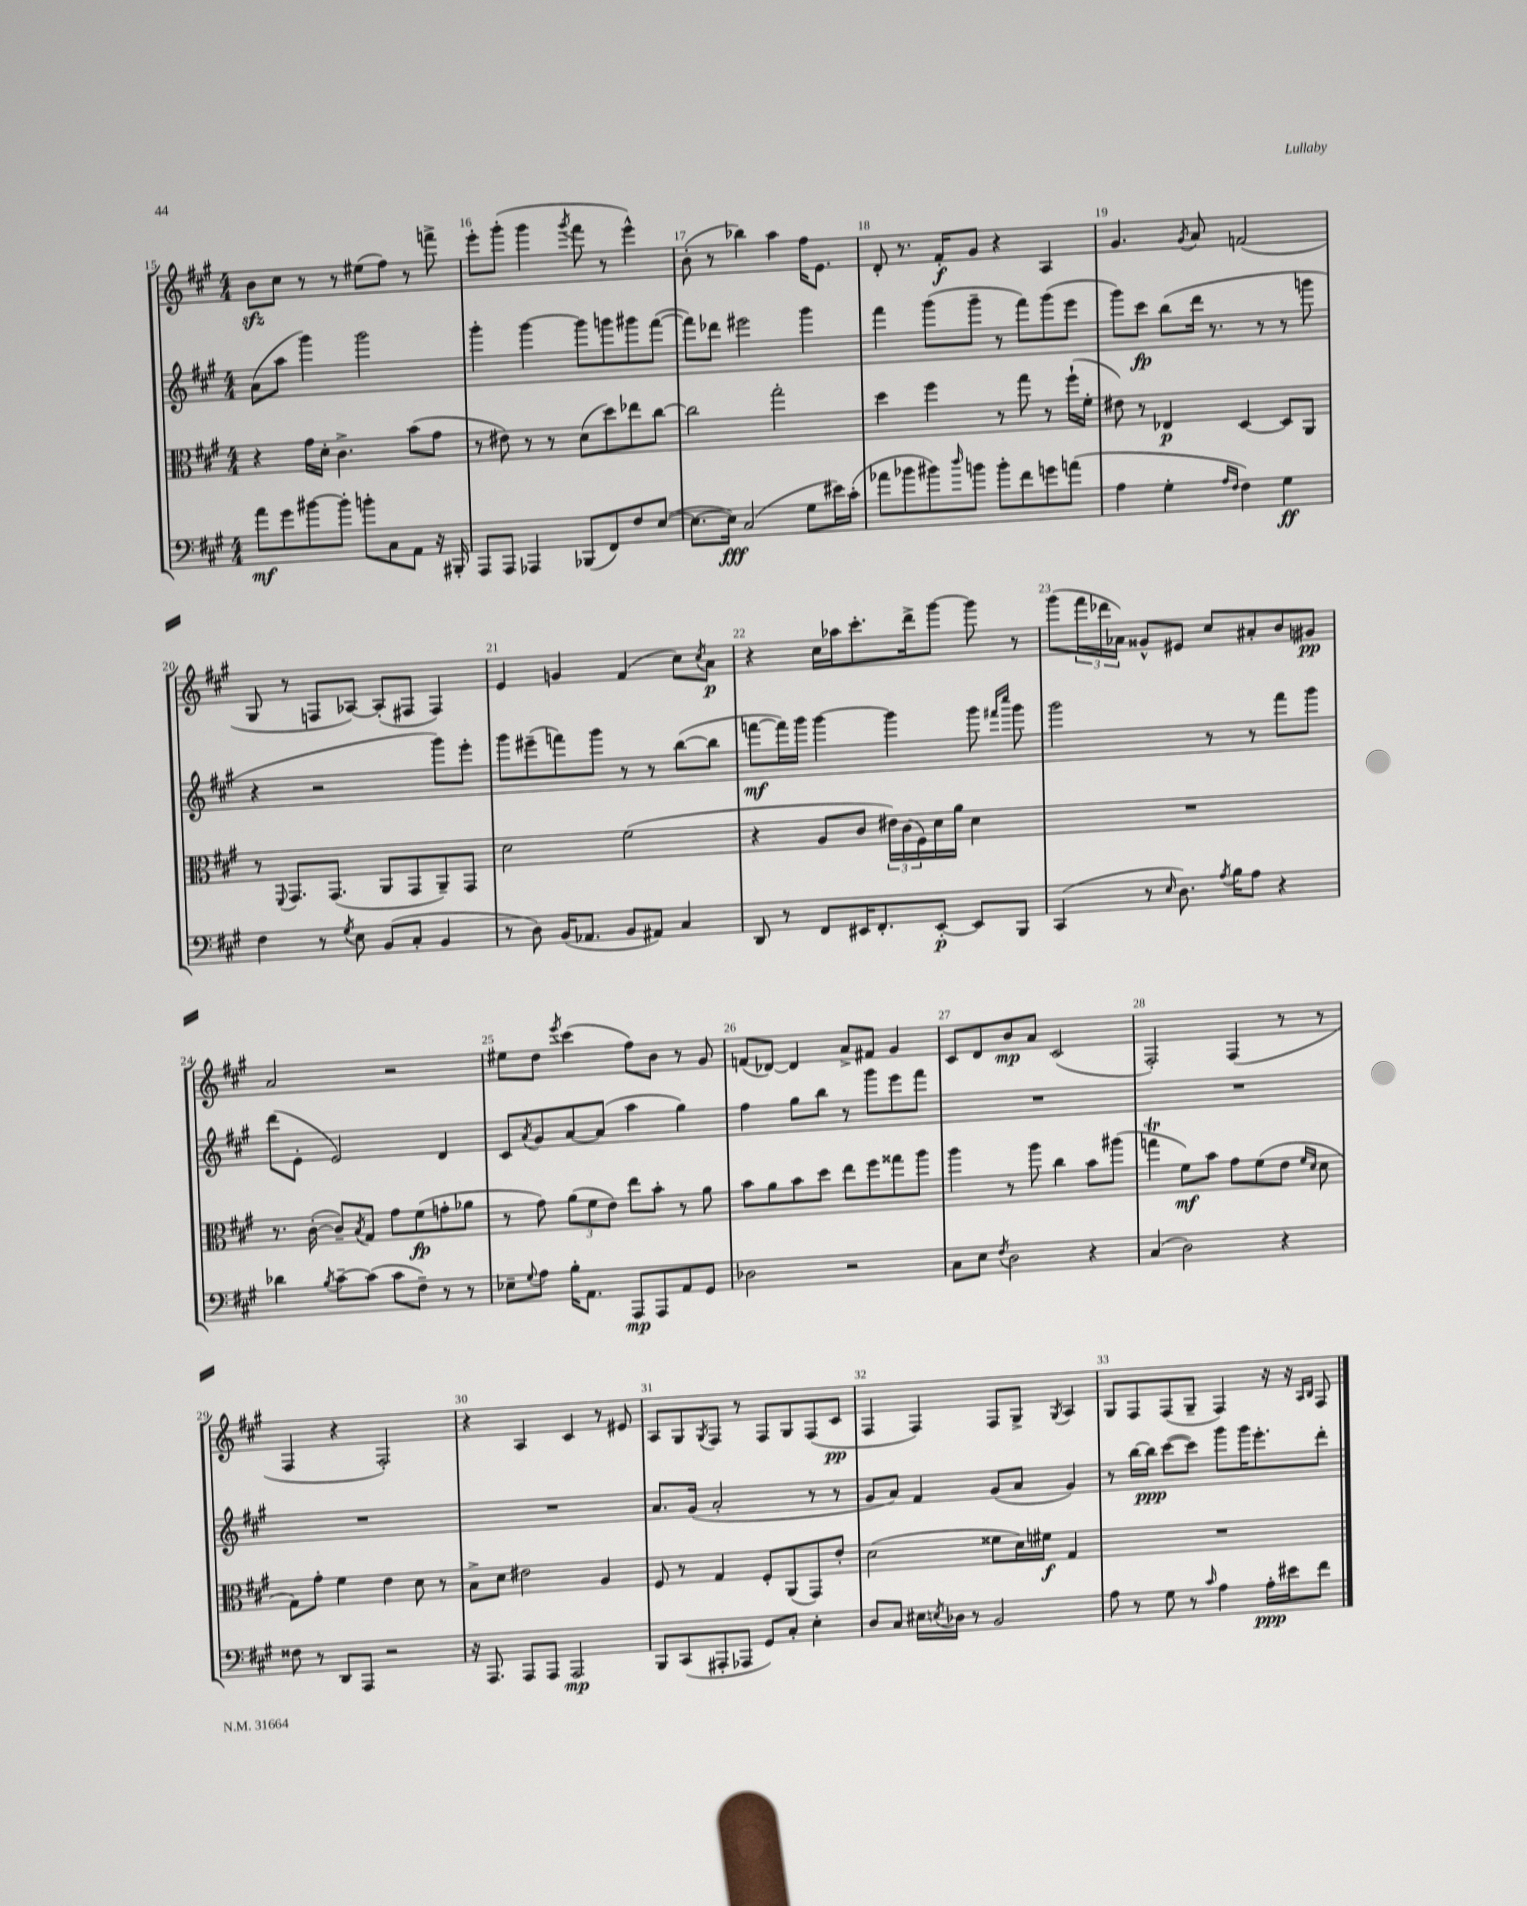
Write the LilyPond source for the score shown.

<<
\new StaffGroup <<
\new Staff = "s0" {
    \clef treble \key a \major \numericTimeSignature \time 4/4
    b'8\sfz cis''8 r8 r8 eis''8( fis''8) r8 f'''8-> |
    e'''8-. gis'''8-.( gis'''4 \acciaccatura { gis'''8 } fis'''8 r8 e'''4-^) |
    b'8-.( r8 bes''4) a''4 fis''16 e'8. |
    d'8-. r8. fis'16-.\f gis'8 r4 a4 |
    gis'4. \acciaccatura { gis'8 } a'8 f'2( |
    gis8 r8 f8 aes8~) aes8-.( fis8 fis4) |
    e'4 g'4 fis'4( cis''8) \acciaccatura { cis''8 } a'8\p |
    r4 cis''16 aes''16 cis'''8.-. d'''16-> gis'''8~ gis'''8 r8 |
    gis'''8( \tuplet 3/2 { fis'''16 des'''16 aes'16) } gisis'8-^ eis'8 cis''8 ais'8-. b'8 gis'8\pp |
    a'2 r2 |
    eis''8 d''8 \acciaccatura { e'''8 } cis'''4( fis''8) b'8 r8 gis'8 |
    f'8( des'8~) des'4 a'8-> fis'8 gis'4 |
    cis'8 d'8 b'8\mp a'8 cis'2( |
    fis2-.) fis4( r8 r8 |
    fis4 r4 fis2-.) |
    r4 a4 cis'4 r8 eis'8 |
    a8 gis8 \acciaccatura { gis8 } fis8 r8 fis8 gis8 fis8( cis'8\pp |
    fis4 fis4) fis8 gis8-> \acciaccatura { gis8 } a4 |
    gis8 fis8 fis8( gis8-- fis4) r16 r16 \grace { a16 b16 } fis8 \bar "|." |
}
\new Staff = "s1" {
    \clef treble \key a \major \numericTimeSignature \time 4/4
    a'8( a''8 gis'''4) gis'''2 |
    gis'''4-. gis'''4~ gis'''8 g'''8 gis'''8 fis'''8~( |
    fis'''8) des'''8 eis'''2 gis'''4 |
    fis'''4 gis'''8( gis'''8-- r8 fis'''8) gis'''8( e'''8 |
    gis'''8) cis'''8\fp b''8( d'''16 r8. r8 r8 g'''8 |
    r4 r2 gis'''8) e'''8-. |
    gis'''8 eis'''8--( f'''8) gis'''8 r8 r8 b''8~( b''8 |
    f'''8~\mf f'''16) gis'''16 gis'''4~ gis'''4 gis'''8 \grace { fis'''16 cis''''16 } gis'''8 |
    gis'''2 r8 r8 fis'''8 gis'''8 |
    d'''8( e'8-. e'2) d'4 |
    cis'8 \acciaccatura { a'8 } gis'8 a'8~ a'8( a''4 gis''4) |
    fis''4 gis''8 b''8 r8 gis'''8 e'''8 fis'''8 |
    R1 |
    R1 |
    R1 |
    R1 |
    a'8. gis'16( a'2-. r8 r8 |
    gis'8 a'8) fis'4 gis'8( a'8 gis'4) |
    r8 b''16~ b''16\ppp cis'''8~( cis'''8) gis'''8 gis'''16 e'''8.-. d'''8-. \bar "|." |
}
\new Staff = "s2" {
    \clef alto \key a \major \numericTimeSignature \time 4/4
    r4 gis'16 d'16-. cis'4.-> b'8( gis'8 |
    r8 eis'8) r8 r8 d'8( d''8) ees''8 cis''8~ |
    cis''2 gis''2-. |
    d''4 fis''4 r8 gis''8 r8 fis''16-!( fis'16-. |
    eis'8) r8 ees4\p d4~ d8 a,8 |
    r8 \appoggiatura { fis,8 } gis,8. gis,8.( a,8 gis,8 a,8--) gis,8 |
    d'2 fis'2( |
    r4 a8 cis'8 \tuplet 3/2 { eis'16) cis'16( fis16) } d'16 a'16 d'4 |
    R1 |
    r8. cis'16~-.( cis'8--) \acciaccatura { b8 } gis8 gis'8 fis'8\fp( g'8-. aes'8 |
    r8 gis'8) \tuplet 3/2 { a'8( fis'8 e'8) } e''8 b'8-. r8 a'8 |
    b'8 a'8 b'8 d''8 e''8 fis''8 gisis''8 a''8 |
    a''4 r8 a''8 cis''4 b'8 ais''8( |
    g''4\trill fis'8\mf) b'8 gis'8 fis'8( e'8 \grace { fis'16 d'16 } d'8 |
    gis8) gis'8-. fis'4 e'4 d'8 r8 |
    b8-> d'8 eis'2 a4 |
    fis8 r8 gis4 fis8-. a,8( gis,8) e'8-. |
    d'2( fisis'8 d'16) fis'16\f gis4 |
    R1 \bar "|." |
}
\new Staff = "s3" {
    \clef bass \key a \major \numericTimeSignature \time 4/4
    a'8\mf gis'8 bis'8~ bis'8-. b'8-. cis8 a,8 r16 bis,,16-. |
    a,,8 a,,8 aes,,4 bes,,8( fis,8) fis8 e8~( |
    e8.~ e16\fff) cis2( gis8 eis'16) cis'16-.( |
    aes'8 bes'8 bis'8) \grace { d''16 } b'8 b'8-. fis'8 g'8 a'8( |
    a4 gis4-. \grace { a16 fis16 } fis4) gis4\ff |
    fis4 r8 \acciaccatura { gis8 } e8 b,8( cis8-. b,4 |
    r8 d8) b,16( aes,8. b,8 ais,8) cis4 |
    d,8 r8 fis,8 eis,16 fis,8.-. eis,8~-.\p eis,8 b,,8 |
    cis,4( r8 \grace { e16 } d8.) \acciaccatura { a8 } b16 a8 r4 |
    des'4 \acciaccatura { b8 } cis'8~-- cis'8( cis'8 fis8--) r8 r8 |
    ees8-- \appoggiatura { gis8 } a8 b16-. a,8. a,,8\mp a,,8 a,8 gis,8 |
    des2 r2 |
    cis8 e8 \acciaccatura { fis8 } d2 r4 |
    cis4( d2) r4 |
    fisis8 r8 d,8 a,,8 r2 |
    r16 a,,8. a,,8 a,,8 a,,2\mp |
    b,,8 cis,8( ais,,8-. aes,,8 gis,8) cis8-. e4-. |
    d8 cis8 eis16 \acciaccatura { e8 } des16 r8 b,2 |
    a8 r8 gis8 r8 \grace { cis'16 } a4 a16-.\ppp eis'16 fis'8 \bar "|." |
}
>>
>>
\layout { \context { \Score currentBarNumber = #15 \override BarNumber.break-visibility = ##(#f #t #t) barNumberVisibility = #all-bar-numbers-visible } }
